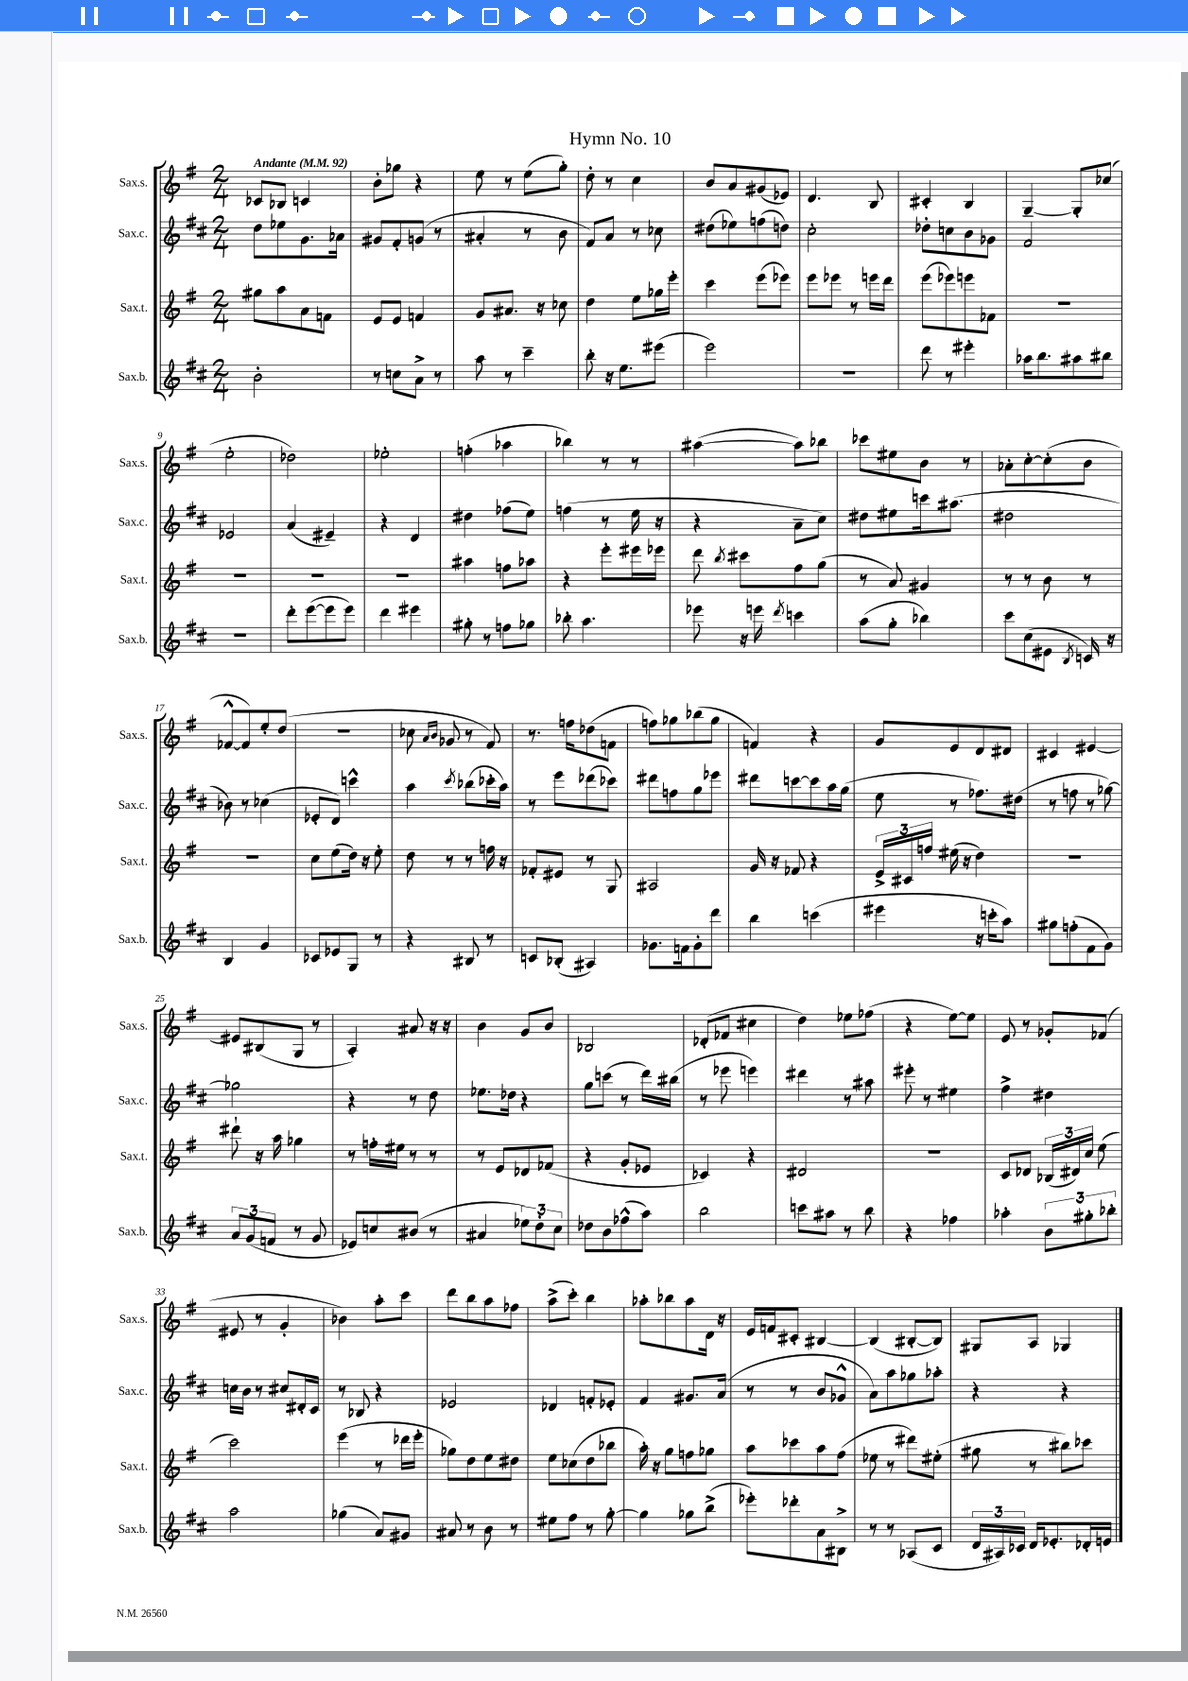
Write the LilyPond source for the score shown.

\header { title = "Hymn No. 10" }
<<
\new StaffGroup <<
\new Staff = "s0" \with { instrumentName = "Sax.s." shortInstrumentName = "Sax.s." } {
    \clef treble \key g \major \numericTimeSignature \time 2/4 \tempo "Andante" 4 = 92
    \autoBeamOff ces'8[ bes8] c'4 |
    b'8[-. ges''8] r4 |
    e''8 r8 e''8[( g''8]-.) |
    d''8-. r8 c''4 |
    b'8[ a'8 gis'8( ees'8]) |
    d'4. b8 |
    cis'4-. b4 |
    g4~-- g8[-. ces''8]( |
    e''2-. |
    des''2) |
    ees''2-. |
    f''4-.( aes''4 |
    bes''4) r8 r8 |
    ais''4~( ais''8[) bes''8] |
    ces'''8[ eis''8 b'8] r8 |
    aes'8[-. c''8~-. c''8-.( b'8] |
    fes'8[~-^ fes'8) e''8-. d''8]( |
    r2 |
    ces''8 \grace { a'16[ b'16] } ges'8 r8 fis'8) |
    r8. f''16[ des''8( f'8] |
    f''8[) ges''8 bes''8( ges''8] |
    f'4) r4 |
    g'8[ e'8 d'8 dis'8] |
    cis'4 eis'4~ |
    eis'8[ bis8( g8] r8 |
    a4-.) ais'8 r16 r16 |
    b'4 g'8[ b'8] |
    bes2 |
    des'8[-.( fes'8] cis''4 |
    d''4) ees''8[ fes''8]( |
    r4 e''8[~) e''8] |
    e'8 r8 ges'8[-. fes'8]( |
    eis'8 r8 g'4-. |
    bes'4) a''8[-. c'''8] |
    d'''8[ b''8 a''8 fes''8] |
    a''8[->( c'''8]-.) b''4 |
    aes''8[-. bes''8 aes''8 d'16] r16 |
    e'16[ f'16 cis'8]-. bis4~ |
    bis4( bis8[~-. bis8]) |
    gis8[ a8] ges4 \bar "|." |
}
\new Staff = "s1" \with { instrumentName = "Sax.c." shortInstrumentName = "Sax.c." } {
    \clef treble \key d \major \numericTimeSignature \time 2/4
    \autoBeamOff d''8[ ees''8 g'8. aes'16] |
    gis'8[ fis'8-. g'8]( r8 |
    ais'4-. r8 b'8 |
    fis'8[) a'8] r8 ces''8 |
    dis''8[( ees''8) f''8( d''8]) |
    cis''2-. |
    des''8[-. c''8 b'8 ges'8] |
    fis'2 |
    ees'2 |
    a'4( eis'4--) |
    r4 d'4 |
    dis''4 fes''8[( e''8]) |
    f''4( r8 e''16 r16 |
    r4 a'8[-- cis''8]) |
    dis''8[ eis''8 c'''16 ais''8.]( |
    dis''2 |
    bes'8) r8 ces''4( |
    ees'8[-. d'8]) c'''4-^ |
    a''4 \acciaccatura { cis'''8 } bes''8[( ces'''16-. a''16]) |
    r8 e'''8[ des'''8( ces'''8]) |
    dis'''8[ f''8 g''8 ees'''8] |
    dis'''8[ c'''8~ c'''8 a''16 g''16]( |
    e''8 r8 fes''8.[) dis''16]( |
    r8 f''8 r8 ges''8~) |
    ges''2 |
    r4 r8 d''8 |
    ees''8.[ des''16] r4 |
    g''8[ c'''8]( r8 d'''16[) bis''16]( |
    r8 ees'''8 e'''4) |
    dis'''4 r8 ais''8 |
    eis'''8-. r8 eis''4 |
    fis''4-> dis''4 |
    c''16[ b'16] r8 cis''8[ dis'16-. cis'16] |
    r8 bes8 r4 |
    ees'2 |
    des'4 f'8[-. ees'8]-. |
    fis'4 gis'8.[ a'16]( |
    r8 r8 b'8[ ges'8]-^ |
    a'8[) a''8 ges''8 aes''8]-. |
    r4 r4 \bar "|." |
}
\new Staff = "s2" \with { instrumentName = "Sax.t." shortInstrumentName = "Sax.t." } {
    \clef treble \key g \major \numericTimeSignature \time 2/4
    \autoBeamOff gis''8[ a''8 a'8 f'8] |
    e'8[ e'8] f'4 |
    g'8[ ais'8.] r16 ces''8 |
    d''4 e''8[ ges''16 e'''16]-. |
    c'''4 e'''8[( ees'''8]) |
    e'''8[ ees'''8] r8 e'''16[ d'''16] |
    e'''8[( ees'''8) e'''8 fes'8] |
    R2 |
    R2 |
    R2 |
    R2 |
    ais''4 f''8[ aes''8] |
    r4 e'''8[-. eis'''16 ees'''16] |
    d'''8 \acciaccatura { b''8 } cis'''8[ fis''8 g''8]( |
    r8 a'8) gis'4 |
    r8 r8 b'8 r8 |
    r2 |
    c''8[ e''8( d''16]) r16 e''8-. |
    d''8 r8 r8 f''16 r16 |
    fes'8[-. eis'8] r8 g8 |
    ais2 |
    g'16 r16 fes'8 r4 |
    \tuplet 3/2 { e'16[-> cis'16 f''16] } eis''16( r16 d''4) |
    r2 |
    dis'''8-! r16 a''16 ges''4 |
    r8 f''16[-. eis''16] r8 r8 |
    r8 e'8[ des'8 fes'8]( |
    r4 g'8[-. ees'8] |
    ces'4) r4 |
    dis'2 |
    r2 |
    c'8[ des'8] \tuplet 3/2 { bes16[( dis'16) c''16] } e''8( |
    c'''2) |
    e'''4( r8 des'''16[ e'''16]-. |
    ges''8[) d''8 e''8 dis''8] |
    e''8[ ces''8( d''8 bes''8] |
    a''16-.) r16 g''8[ f''8 ges''8] |
    a''8[ ces'''8 a''8 fis''8]( |
    ees''8 r8 dis'''8[) eis''8]-.( |
    gis''8 r8 bis''8[) ces'''8] \bar "|." |
}
\new Staff = "s3" \with { instrumentName = "Sax.b." shortInstrumentName = "Sax.b." } {
    \clef treble \key d \major \numericTimeSignature \time 2/4
    \autoBeamOff b'2-. |
    r8 c''8[ a'8]-> r8 |
    a''8 r8 cis'''4-- |
    b''8-. r16 e''8.[ eis'''8]( |
    e'''2) |
    R2 |
    d'''8 r8 eis'''4-. |
    aes''16[ b''8. ais''8 bis''8] |
    r2 |
    d'''8[-. e'''8~( e'''8 e'''8]) |
    d'''4 eis'''4 |
    gis''8-. r8 f''8[ ges''8] |
    bes''8-. a''4. |
    ees'''8 r16 e'''16 \acciaccatura { d'''8 } c'''4 |
    a''8[( g''8]-. bes''4) |
    cis'''8[ cis''8( eis'8] \acciaccatura { b8 } c'16) r16 |
    b4 g'4 |
    ces'8[ ees'8 g8] r8 |
    r4 bis8 r8 |
    c'8[ bes8]-.( ais4) |
    ges'8.[ f'16 ges'8-. d'''8] |
    b''4 c'''4( |
    eis'''4 r16 c'''16[-. a''8]) |
    gis''8[ f''8-.( fis'8 g'8]) |
    \tuplet 3/2 { a'8[ g'8( f'8] } r8 g'8 |
    ees'8[) c''8 bis'8]( r8 |
    ais'4 \tuplet 3/2 { ees''8[) d''8-. cis''8] } |
    des''8[ b'8 fes''8-^( a''8]) |
    b''2 |
    c'''8[ ais''8] r8 b''8 |
    r4 fes''4 |
    aes''4-. \tuplet 3/2 { b'8[ gis''8-. bes''8]-. } |
    a''2 |
    ges''4( a'8[) gis'8] |
    ais'8 r8 b'8 r8 |
    eis''8[ fis''8] r8 g''8~-. |
    g''4 ges''8[ b''8]->( |
    ees'''8[-.) des'''8-. a'8 bis8]-> |
    r8 r8 aes8[( cis'8] |
    \tuplet 3/2 { d'16[ ais16) ces'16] } d'16[ ees'8.-. des'16-. e'16] \bar "|." |
}
>>
>>
